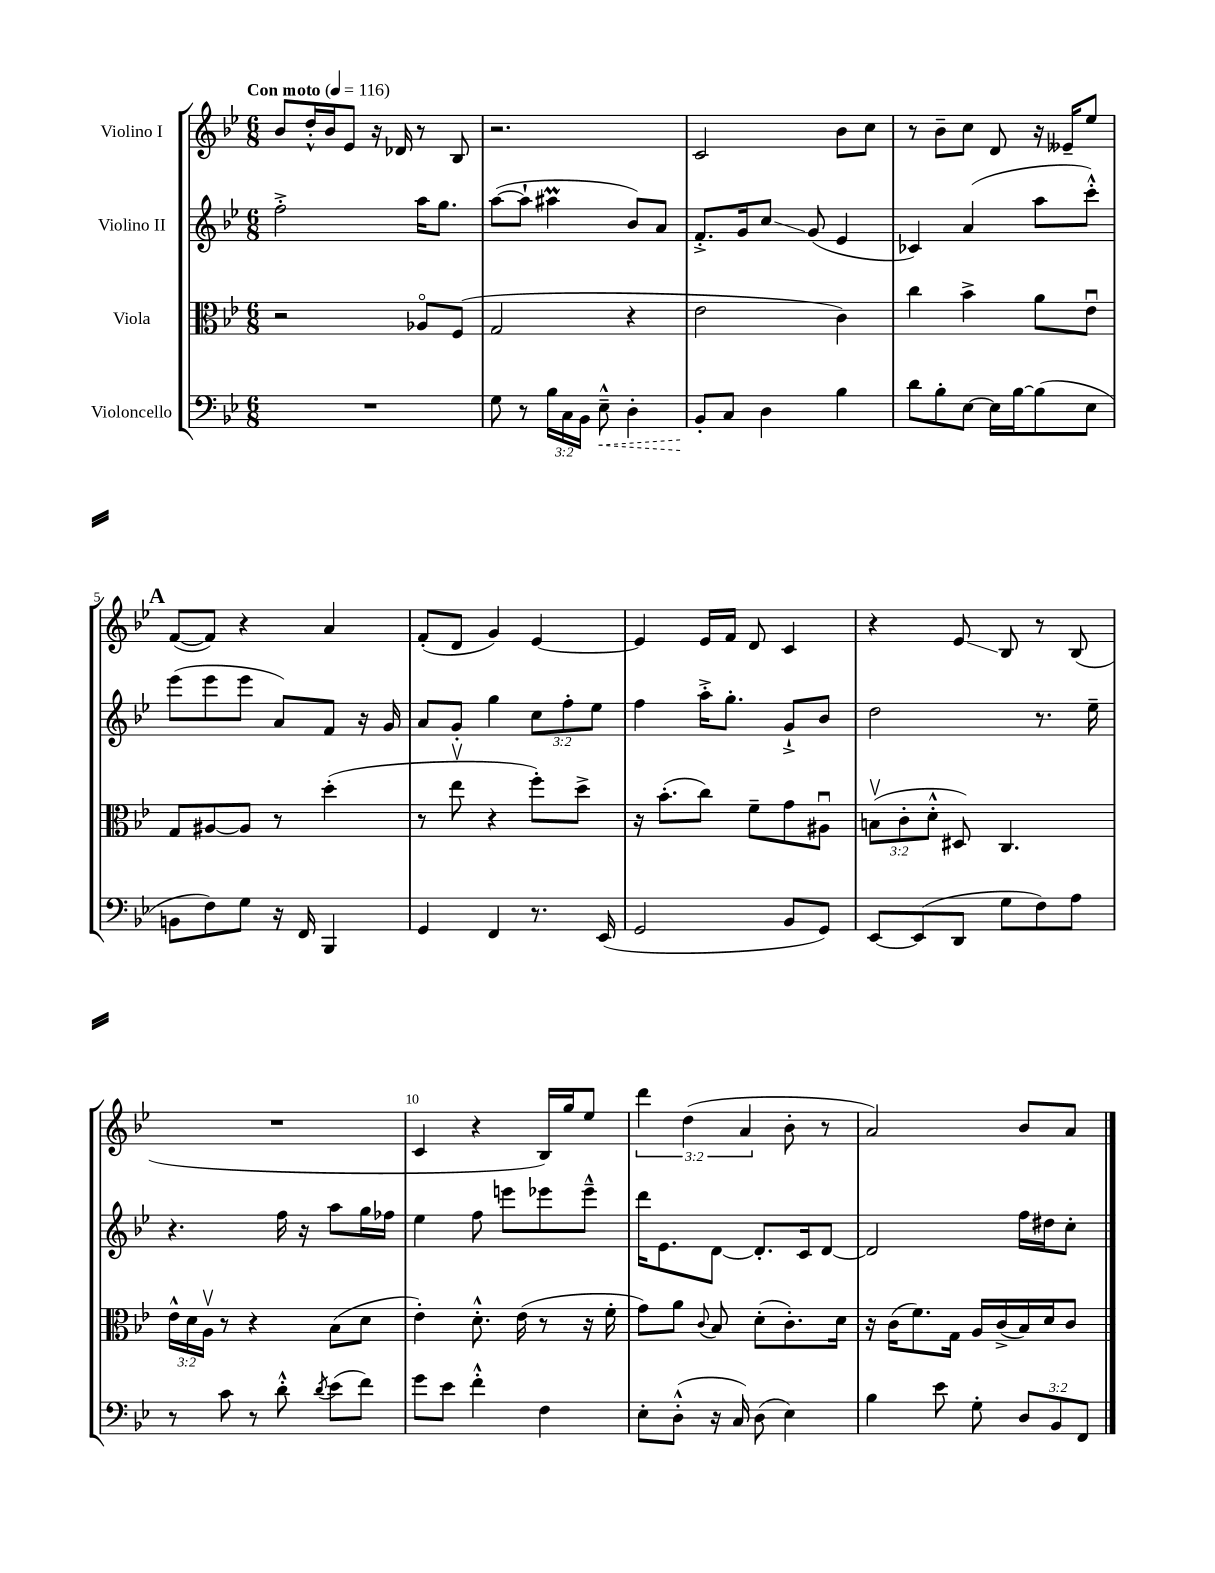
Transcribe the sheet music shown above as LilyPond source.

<<
\new StaffGroup <<
\new Staff = "s0" \with { instrumentName = "Violino I" } {
    \clef treble \key bes \major \numericTimeSignature \time 6/8 \override Staff.TupletNumber.text = #tuplet-number::calc-fraction-text \tempo "Con moto" 4 = 116
    \autoBeamOff bes'8[ d''16-.-^ bes'16 ees'8] r16 des'16 r8 bes8 |
    r2. |
    c'2 bes'8[ c''8] |
    r8 bes'8[-- c''8] d'8 r16 eeses'16[-- ees''8] |
    \mark \markup { \bold "A" } f'8[~( f'8]) r4 a'4 |
    f'8[-.( d'8] g'4) ees'4~ |
    ees'4 ees'16[ f'16] d'8 c'4 |
    r4 ees'8\glissando bes8 r8 bes8( |
    R2. |
    c'4 r4 bes16[) g''16 ees''8] |
    \tuplet 3/2 { d'''4 d''4( a'4 } bes'8-. r8 |
    a'2) bes'8[ a'8] \bar "|." |
}
\new Staff = "s1" \with { instrumentName = "Violino II" } {
    \clef treble \key bes \major \numericTimeSignature \time 6/8 \override Staff.TupletNumber.text = #tuplet-number::calc-fraction-text
    \autoBeamOff f''2-.-> a''16[ g''8.] |
    a''8[~( a''8]-! ais''4\prall bes'8[) a'8] |
    f'8.[-.-> g'16 c''8]\glissando g'8( ees'4 |
    ces'4) a'4( a''8[ c'''8]-.-^) |
    \mark \markup { \bold "A" } ees'''8[( ees'''8 ees'''8] a'8[) f'8] r16 g'16 |
    a'8[ g'8]-. g''4 \tuplet 3/2 { c''8[ f''8-. ees''8] } |
    f''4 a''16[-.-> g''8.]-. g'8[-!-> bes'8] |
    d''2 r8. ees''16-- |
    r4. f''16 r16 a''8[ g''16 fes''16] |
    ees''4 f''8 e'''8[ ees'''8 ees'''8]---^ |
    d'''16[ ees'8. d'8]~ d'8.[-. c'16 d'8]~ |
    d'2 f''16[ dis''16 c''8]-. \bar "|." |
}
\new Staff = "s2" \with { instrumentName = "Viola" } {
    \clef alto \key bes \major \numericTimeSignature \time 6/8 \override Staff.TupletNumber.text = #tuplet-number::calc-fraction-text
    \autoBeamOff r2 aes8[\flageolet f8]( |
    g2 r4 |
    ees'2 c'4) |
    c''4 bes'4-> a'8[ ees'8]\downbow |
    \mark \markup { \bold "A" } g8[ ais8~ ais8] r8 d''4-.( |
    r8 ees''8\upbow r4 f''8[-.) d''8]-> |
    r16 bes'8.[-.( c''8]) f'8[-- g'8 ais8]\downbow |
    \tuplet 3/2 { b8[\upbow( c'8-. d'8]-.-^ } dis8) c4. |
    \tuplet 3/2 { ees'16[-^ d'16 a16]\upbow } r8 r4 bes8[( d'8] |
    ees'4-.) d'8.-.-^ ees'16( r8 r16 f'16-. |
    g'8[) a'8] \appoggiatura { c'8 } bes8 d'8[-.( c'8.-.) d'16] |
    r16 c'16[( f'8.) g16] a16[ c'16->( bes16) d'16 c'8] \bar "|." |
}
\new Staff = "s3" \with { instrumentName = "Violoncello" } {
    \clef bass \key bes \major \numericTimeSignature \time 6/8 \override Staff.TupletNumber.text = #tuplet-number::calc-fraction-text
    \autoBeamOff R2. |
    g8 r8 \tuplet 3/2 { bes16[ c16 bes,16] } \once \override Hairpin.style = #'dashed-line ees8---^\< d4-. |
    bes,8[-.\! c8] d4 bes4 |
    d'8[ bes8-. ees8]~ ees16[ bes16~ bes8( ees8] |
    \mark \markup { \bold "A" } b,8[ f8) g8] r16 f,16 bes,,4 |
    g,4 f,4 r8. ees,16( |
    g,2 bes,8[ g,8]) |
    ees,8[~ ees,8( d,8] g8[ f8) a8] |
    r8 c'8 r8 d'8-.-^ \acciaccatura { d'8 } ees'8[( f'8]) |
    g'8[ ees'8] f'4-.-^ f4 |
    ees8[-. d8]-.-^( r16 c16) d8( ees4) |
    bes4 ees'8 g8-. \tuplet 3/2 { d8[ bes,8 f,8] } \bar "|." |
}
>>
>>
\layout { \context { \Score \override BarNumber.break-visibility = ##(#f #t #t) barNumberVisibility = #(every-nth-bar-number-visible 5) } }
